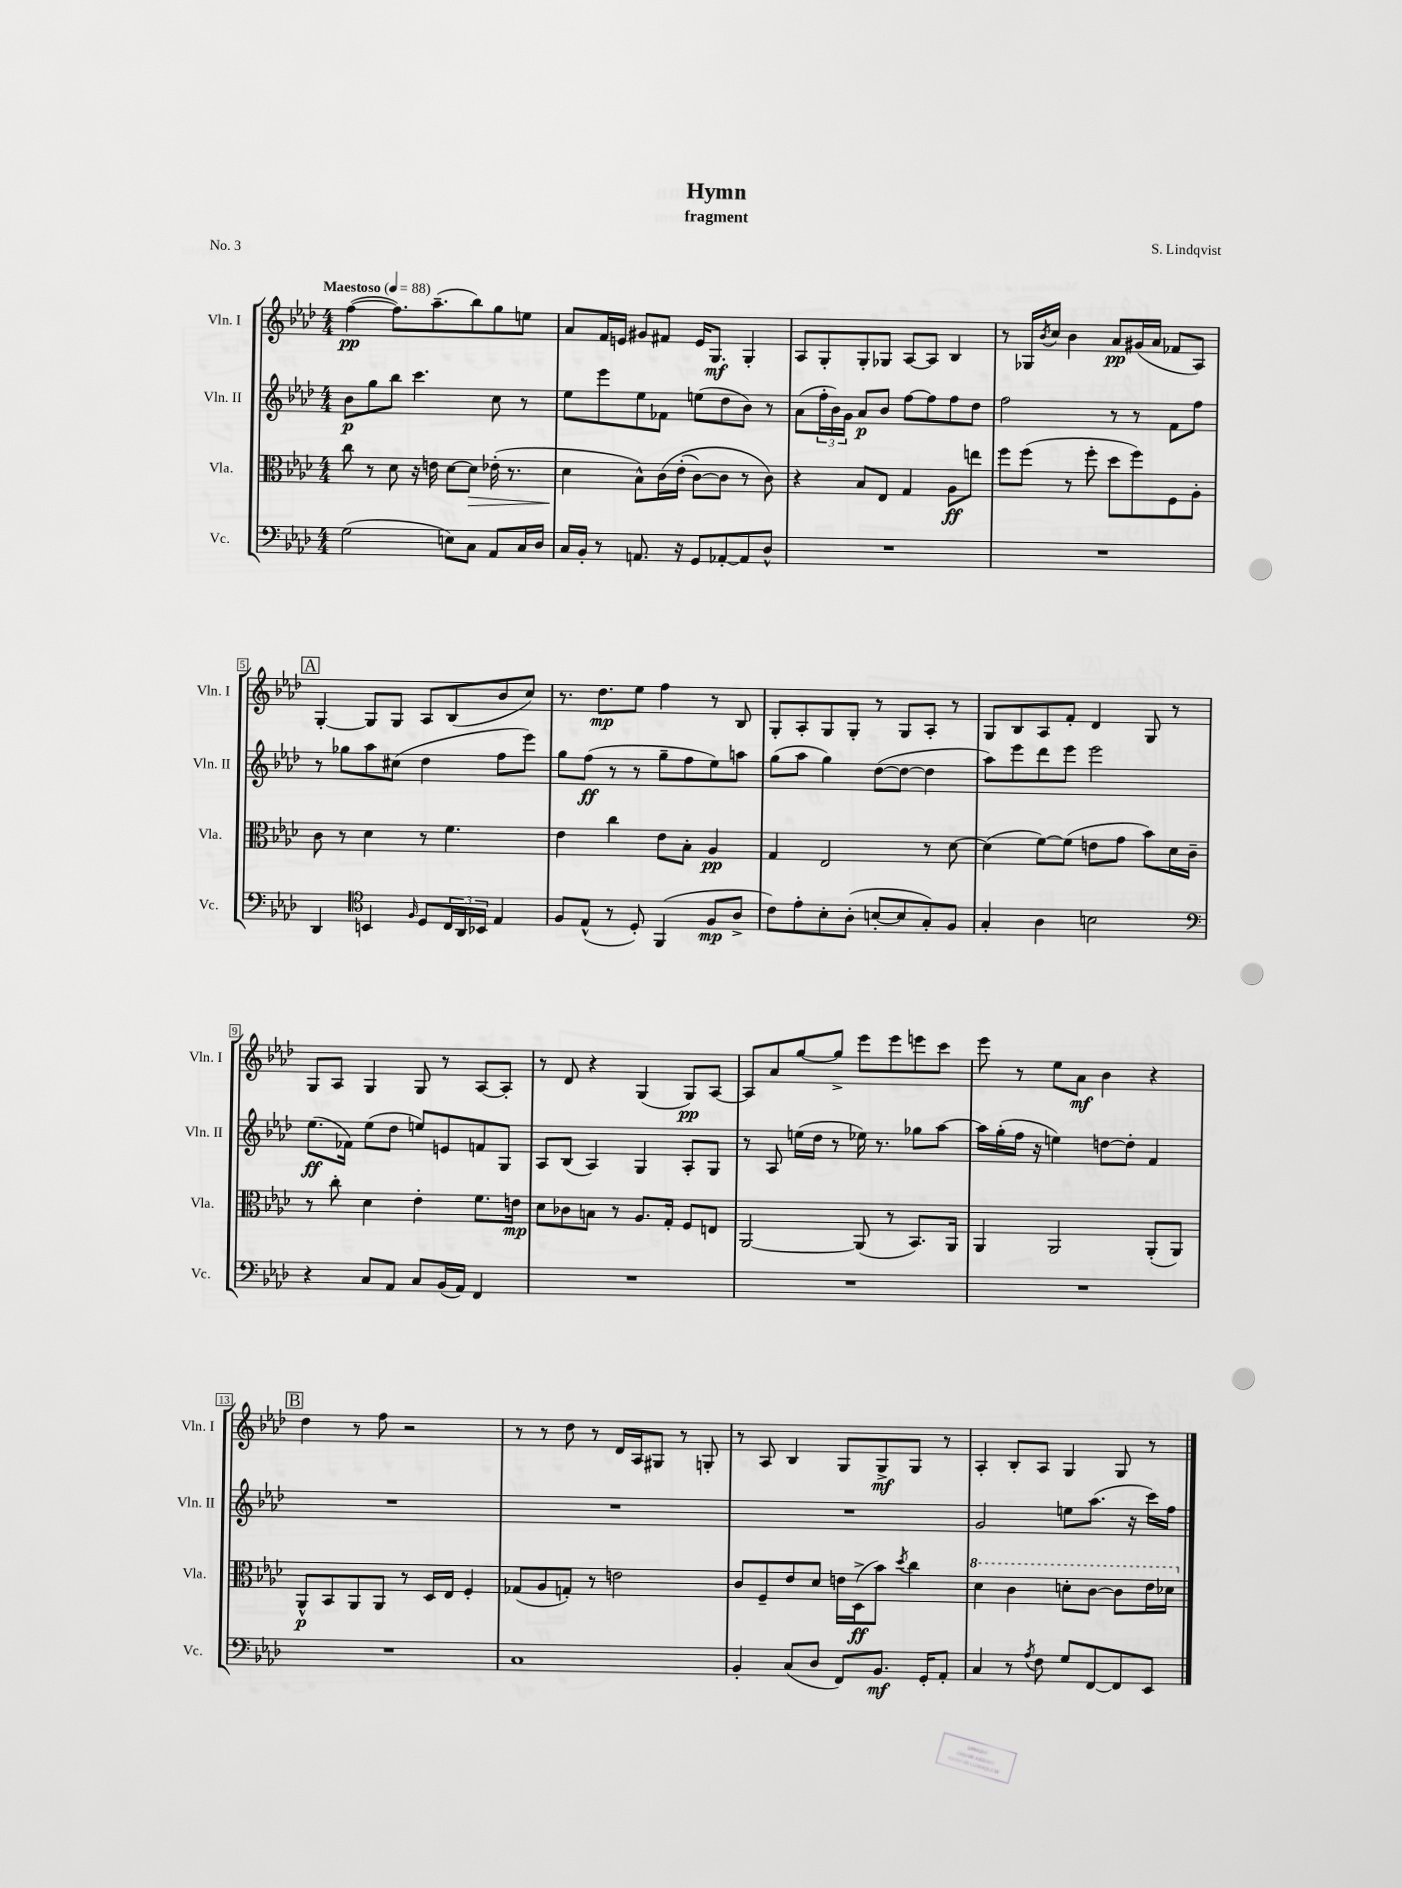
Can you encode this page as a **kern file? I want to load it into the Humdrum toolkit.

**kern	**dynam	**kern	**dynam	**kern	**dynam	**kern	**dynam
*part4	*part4	*part3	*part3	*part2	*part2	*part1	*part1
*staff4	*staff4	*staff3	*staff3	*staff2	*staff2	*staff1	*staff1
*I"Vc.	*	*I"Vla.	*	*I"Vln. II	*	*I"Vln. I	*
*I'Vc.	*	*I'Vla.	*	*I'Vln. II	*	*I'Vln. I	*
*clefF4	*	*clefC3	*	*clefG2	*	*clefG2	*
*k[b-e-a-d-]	*	*k[b-e-a-d-]	*	*k[b-e-a-d-]	*	*k[b-e-a-d-]	*
*M4/4	*	*M4/4	*	*M4/4	*	*M4/4	*
*MM88	*	*MM88	*	*MM88	*	*MM88	*
=1	=1	=1	=1	=1	=1	=1	=1
!	!	!	!	!	!	!LO:TX:a:B:t=Maestoso	!
(2G\	.	8cc\	.	8b-\L	p	([4ff\	pp
.	.	8r	.	8gg\	.	.	.
.	.	8d-\	.	8bb-\J	.	8.ff\L])	.
.	.	16r	.	4.ccc\	.	.	.
.	.	16en\	.	.	.	(8.aa-~\	.
8En\L)	.	[8d-\L	.	.	.	.	.
!	!	!	!LO:HP:b	!	!	!	!
8C\J	.	8d-\J]	>	.	.	8bb-\)	.
8AA-/L	.	(16e-X'\	.	8cc\	.	8gg\	.
.	.	8.r	.	.	.	.	.
16C/L	.	.	.	8r	.	8een\J	.
16D-/JJ	.	.	.	.	.	.	.
=2	=2	=2	=2	=2	=2	=2	=2
16C/LL	.	4d-\	.	8ee-\L	.	8a-/L	.
16BB-'/JJ	.	.	.	.	.	.	.
8r	.	.	.	8eee-\	.	16f/L	.
.	.	.	.	.	.	16en/JJ	.
8.AAn/	.	8B-^^\L)	]	8ee-\	.	8g#X/L	.
.	.	(16c\L	.	8f-X\J	.	8f#X/J	.
16r	.	(16e-'\JJ	.	.	.	.	.
8GG/L	.	[8c\L)	.	(8een\L	.	16e/KL	.
.	.	.	.	.	.	8.G/J	mf
[8AA-X'/	.	8c\J]	.	8dd-\	.	.	.
8AA-/]	.	8r	.	8b-\J)	.	4G'/	.
8D-^^/J	.	8c\)	.	8r	.	.	.
=3	=3	=3	=3	=3	=3	=3	=3
1r	.	4r	.	(8a-\L	.	8A-/L	.
.	.	.	.	24ff'\L	.	8G'/	.
.	.	.	.	24b-\)	.	.	.
.	.	.	.	24g\JJ	.	.	.
.	.	8B-/L	.	8a-/L	p	8G'/	.
.	.	8E-/J	.	8b-/J	.	8G-X/J	.
.	.	4G/	.	[8ff\L	.	[8A-/L	.
.	.	.	.	8ff\]	.	8A-/J]	.
.	.	8A-\L	ff	8ff\	.	4B-/	.
.	.	8een\J	.	8dd-\J	.	.	.
=4	=4	=4	=4	=4	=4	=4	=4
1r	.	8ff\L	.	2ff\	.	8r	.
.	.	(8ff\J	.	.	.	16G-X/LL	.
.	.	.	.	.	.	8qb-/	.
.	.	.	.	.	.	16cc/JJ	.
.	.	8r	.	.	.	4b-\	.
.	.	8ff'\	.	.	.	.	.
.	.	8dd-\L	.	8r	.	8a-/L	pp
.	.	8ff\)	.	8r	.	(16g#X/L	.
.	.	.	.	.	.	16a-/JJ	.
.	.	8F\	.	8f\L	.	8f-X/L	.
.	.	8A-'\J	.	8ff\J	.	8A-/J)	.
!!LO:LB:g=z
!!LO:REH:place=s1:t=A
=5	=5	=5	=5	=5	=5	=5	=5
4DD-/	.	8c\	.	8r	.	[4G'/	.
.	.	8r	.	8gg-X\L	.	.	.
*clefC4	*	*	*	*	*	*	*
4BBn/	.	4d-\	.	8aa-\	.	8G/L]	.
.	.	.	.	(8cc#X\J	.	8G/J	.
16qqF/	.	.	.	.	.	.	.
8D-/L	.	8r	.	4dd-\	.	8A-/L	.
24C/L	.	4.f\	.	.	.	(8B-/	.
24AA-/	.	.	.	.	.	.	.
24BB-X/JJ	.	.	.	.	.	.	.
4E-/	.	.	.	8ff\L	.	8b-/	.
.	.	.	.	8eee-\J)	.	8cc/J)	.
=6	=6	=6	=6	=6	=6	=6	=6
8F/L	.	4e-\	.	8gg\L	.	8.r	.
(8E-^^/J	.	.	.	(8ff\J	ff	.	.
.	.	.	.	.	.	8.dd-\L	mp
8r	.	4cc\	.	8r	.	.	.
8D-'/)	.	.	.	8r	.	8ee-\J	.
(4FF/	.	8e-\L	.	8gg~\L	.	4ff\	.
.	.	8B-'\J	.	8ff\	.	.	.
8F/L	mp	4A-/	pp	8ee-\)	.	8r	.
8A-^/J	.	.	.	8aan\J	.	8B-/	.
=7	=7	=7	=7	=7	=7	=7	=7
8c\L)	.	4G/	.	(8gg\L	.	8G'/L	.
8e-'\	.	.	.	8aa-\J	.	8A-'/	.
8B-'\	.	2E-/	.	4gg\)	.	8G/	.
(8A-'\J	.	.	.	.	.	8G'/J	.
[8Bn'/L	.	.	.	([8dd-\L	.	8r	.
8B/]	.	.	.	8dd-\J_	.	8G/L	.
8G'/)	.	8r	.	4dd-\]	.	8A-'/J	.
8F/J	.	[8d-\	.	.	.	8r	.
=8	=8	=8	=8	=8	=8	=8	=8
4G'/	.	(4d-\]	.	8aa-\L)	.	8G/L	.
.	.	.	.	8eee-\	.	8B-/	.
4A-\	.	[8f\L)	.	8ddd-\	.	8A-/	.
.	.	(8f\J]	.	8eee-\J	.	8f'/J	.
2Bn\	.	8en\L	.	2eee-\	.	4d-/	.
.	.	8g\J	.	.	.	.	.
.	.	8b-\L)	.	.	.	8G/	.
.	.	16d-\L	.	.	.	8r	.
.	.	16c~\JJ	.	.	.	.	.
!!LO:LB:g=z
=9	=9	=9	=9	=9	=9	=9	=9
*clefF4	*	*	*	*	*	*	*
4r	.	8r	.	(8.ee-\L	ff	8G/L	.
.	.	8cc'\	.	.	.	8A-/J	.
.	.	.	.	16f-X\Jk)	.	.	.
8C/L	.	4d-\	.	(8ee-\L	.	4G/	.
8AA-/J	.	.	.	8dd-\J	.	.	.
8C/L	.	4e-'\	.	8een/L)	.	8G/	.
(16BB-/L	.	.	.	8en/	.	8r	.
16AA-/JJ)	.	.	.	.	.	.	.
4FF/	.	8.f\L	.	8fn/	.	[8A-/L	.
.	.	.	.	8G/J	.	8A-'/J]	.
.	.	16en\Jk	mp	.	.	.	.
=10	=10	=10	=10	=10	=10	=10	=10
1r	.	8d-\L	.	8A-/L	.	8r	.
.	.	8c-X\	.	(8B-/J	.	8d-/	.
.	.	8Bn\J	.	4A-/)	.	4r	.
.	.	8r	.	.	.	.	.
.	.	8.A-/L	.	4G/	.	(4G/	.
.	.	16G'/Jk	.	.	.	.	.
.	.	8F/L	.	8A-'/L	.	8G/L)	pp
.	.	8En/J	.	8G/J	.	[8A-/J	.
=11	=11	=11	=11	=11	=11	=11	=11
1r	.	[2AA-/	.	8r	.	8A-/L]	.
.	.	.	.	8A-/	.	8a-/	.
.	.	.	.	(16een\LL	.	[8gg/	.
.	.	.	.	16dd-\JJ	.	.	.
.	.	.	.	8r	.	8gg^/J]	.
.	.	(8AA-/]	.	16ee-X\)	.	8eee-\L	.
.	.	.	.	8.r	.	.	.
.	.	8r	.	.	.	8eee-\	.
.	.	8.BB-/L)	.	8gg-X\L	.	8eeen\	.
.	.	.	.	[8aa-\J	.	8ccc\J	.
.	.	16AA-/Jk	.	.	.	.	.
=12	=12	=12	=12	=12	=12	=12	=12
1r	.	4AA-/	.	16aa-\LL]	.	8eee-\	.
.	.	.	.	(16gg'\	.	.	.
.	.	.	.	16ff\JJ	.	8r	.
.	.	.	.	16r	.	.	.
.	.	2AA-/	.	4een\)	.	8ee-\L	.
.	.	.	.	.	.	8a-\J	mf
.	.	.	.	[8ddn\L	.	4b-\	.
.	.	.	.	8dd'\J]	.	.	.
.	.	(8AA-'/L	.	4f/	.	4r	.
.	.	8AA-/J)	.	.	.	.	.
!!LO:LB:g=z
!!LO:REH:place=s1:t=B
=13	=13	=13	=13	=13	=13	=13	=13
1r	.	8AA-^^/L	p	1r	.	4dd-\	.
.	.	8BB-/	.	.	.	.	.
.	.	8AA-/	.	.	.	8r	.
.	.	8AA-/J	.	.	.	8ff\	.
.	.	8r	.	.	.	2r	.
.	.	16D-/LL	.	.	.	.	.
.	.	16E-/JJ	.	.	.	.	.
.	.	4F'/	.	.	.	.	.
=14	=14	=14	=14	=14	=14	=14	=14
1C	.	(8G-X/L	.	1r	.	8r	.
.	.	8A-/	.	.	.	8r	.
.	.	8Gn'/J)	.	.	.	8dd-\	.
.	.	8r	.	.	.	8r	.
.	.	2en\	.	.	.	16d-/LL	.
.	.	.	.	.	.	16A-/J	.
.	.	.	.	.	.	8G#X/J	.
.	.	.	.	.	.	8r	.
.	.	.	.	.	.	8Gn'/	.
=15	=15	=15	=15	=15	=15	=15	=15
4BB-'/	.	8c/L	.	1r	.	8r	.
.	.	8F~/	.	.	.	8A-/	.
(8C/L	.	8e-/	.	.	.	4B-/	.
8D-/J	.	8d-/J	.	.	.	.	.
8FF/L)	.	16en\LL	.	.	.	8G/L	.
.	.	(16D-^\J	ff	.	.	.	.
8.BB-/J	mf	8b-\J)	.	.	.	8G^/	mf
.	.	8qdd-/	.	.	.	.	.
.	.	4cc\	.	.	.	8G/J	.
16GG'/KL	.	.	.	.	.	.	.
8AA-'/J	.	.	.	.	.	8r	.
=16	=16	=16	=16	=16	=16	=16	=16
*	*	*8va	*	*	*	*	*
4C/	.	4dd-\	.	2g/	.	4A-'/	.
8r	.	4cc\	.	.	.	8B-'/L	.
8qA-/	.	.	.	.	.	.	.
8F\	.	.	.	.	.	8A-/J	.
8G/L	.	8ddn'\L	.	8een\L	.	4G/	.
[8FF/	.	[8cc\J	.	(8.aa-\J	.	.	.
8FF/]	.	8cc\L]	.	.	.	8G/	.
.	.	.	.	16r	.	.	.
8EE-/J	.	16ee-\L	.	16ccc\LL)	.	8r	.
.	.	16dd-X\JJ	.	16ff\JJ	.	.	.
*	*	*X8va	*	*	*	*	*
==	==	==	==	==	==	==	==
*-	*-	*-	*-	*-	*-	*-	*-
